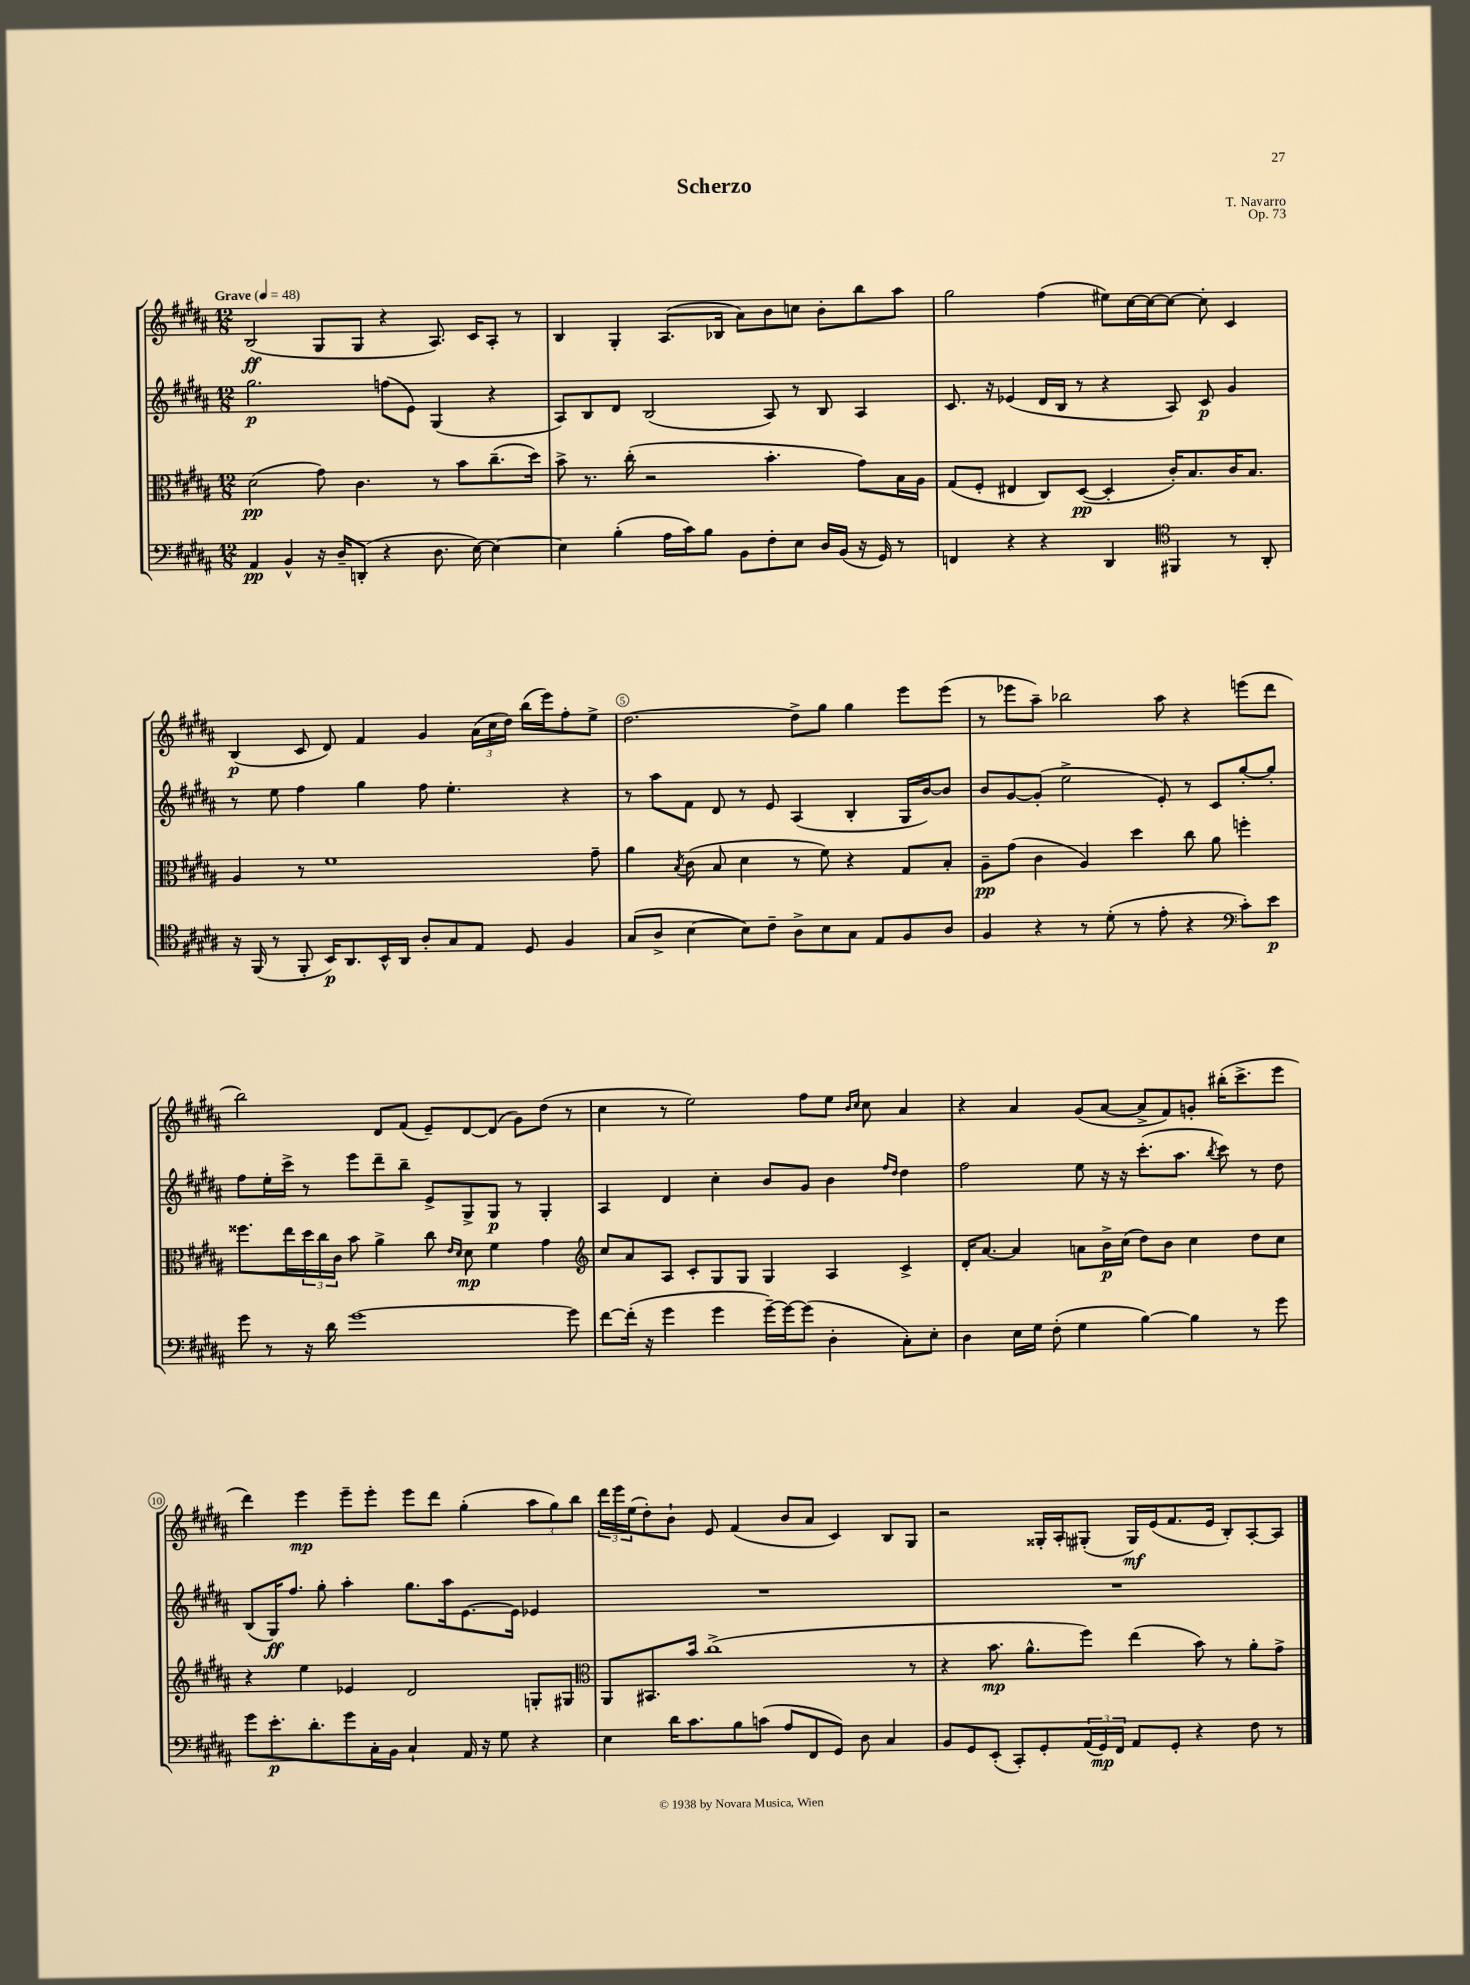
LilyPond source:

\header { title = "Scherzo" composer = "T. Navarro" opus = "Op. 73" }
<<
\new StaffGroup <<
\new Staff = "s0" {
    \clef treble \key b \major \numericTimeSignature \time 12/8 \tempo "Grave" 4 = 48
    b2\ff( gis8 gis8 r4 ais8.) cis'16 ais8-. r8 |
    b4 gis4-. ais8.( bes16 ais'8) b'8 c''8 b'8-. b''8 ais''8 |
    gis''2 fis''4( eis''8) cis''16~ cis''16~ cis''8~ cis''8-. cis'4 |
    b4\p( cis'8 dis'8) fis'4 gis'4 \tuplet 3/2 { ais'16( cis''16 dis''16) } b''16( e'''16) fis''8-. e''8-> |
    dis''2.~ dis''8-> gis''8 gis''4 e'''8 e'''8( |
    r8 ees'''8 ais''8--) bes''2 ais''8 r4 e'''8( dis'''8 |
    b''2) dis'8 fis'8( e'8--) dis'8~ dis'8( gis'8) dis''8( r8 |
    cis''4 r8 e''2) fis''8 e''8 \grace { b'16 cis''16 } cis''8 ais'4 |
    r4 ais'4 gis'8( ais'8~ ais'8-> fis'8) g'8-. bis''16-.( cis'''8.-> e'''8 |
    dis'''4) e'''4\mp e'''8-- e'''8-. e'''8 dis'''8 gis''4-.( \tuplet 3/2 { ais''8 gis''8) b''8 } |
    \tuplet 3/2 { dis'''16 e'''16 e''16( } dis''8-.) b'8-! e'8 fis'4( b'8 ais'8 cis'4) b8 gis8 |
    r2 gisis16-. ais16-. gis8-.( gis16\mf) e'16( fis'8. e'16 b8-.) ais8~-. ais8 \bar "|." |
}
\new Staff = "s1" {
    \clef treble \key b \major \numericTimeSignature \time 12/8
    gis''2.\p f''8( e'8) gis4( r4 |
    ais8) b8 dis'8 b2( ais8) r8 b8 ais4 |
    cis'8. r16 ees'4( dis'16 b16 r8 r4 ais8) cis'8\p gis'4 |
    r8 e''8 fis''4 gis''4 fis''8 e''4.-. r4 |
    r8 ais''8 fis'8 dis'8 r8 e'8 ais4( b4-. gis16 b'16~) b'8 |
    b'8 gis'8~ gis'8-.( e''2-> e'8-.) r8 cis'8 gis''8~-. gis''8-. |
    fis''8 e''16-. cis'''16-> r8 e'''8 dis'''8-- b''8-- e'8-> gis8-> gis8\p r8 gis4-. |
    ais4 dis'4 cis''4-. b'8 gis'8 b'4 \grace { fis''16 dis''16 } dis''4 |
    fis''2 e''8 r16 r16 cis'''8.-.( ais''8. \acciaccatura { b''8 } cis'''8) r8 dis''8 |
    b8( gis16\ff) fis''8. gis''8-. ais''4-. gis''8. ais''16 e'8.~ e'16 ees'4 |
    R1. |
    R1. \bar "|." |
}
\new Staff = "s2" {
    \clef alto \key b \major \numericTimeSignature \time 12/8
    dis'2\pp( gis'8) cis'4. r8 b'8 cis''8.--( dis''16) |
    b'8-> r8. cis''16-.( r2 b'4.-. gis'8) b16 ais16 |
    gis8( fis8-. eis4 cis8) dis8~\pp( dis4-. cis'16-.) b8. cis'16 b8. |
    ais4 r8 fis'1 gis'8-- |
    ais'4 \acciaccatura { b8 } cis'8( b8 dis'4 r8 fis'8) r4 gis8 b8-. |
    ais8--\pp gis'8( cis'4 ais4) dis''4 cis''8 ais'8 f''4-. |
    fisis''8. e''16 \tuplet 3/2 { dis''16 cis''16 cis'16 } b'8 ais'4-> cis''8 \grace { e'16 dis'16 } dis'8\mp fis'4 gis'4 |
    \clef treble cis''8 ais'8 ais8 cis'8-. gis8 gis8 gis4 ais4 cis'4-> |
    dis'16-. ais'8.~ ais'4 a'8 b'16->\p cis''16( dis''8) b'8 cis''4 dis''8 cis''8 |
    r4 e''4 ees'4 dis'2 g8-. gis8 |
    \clef alto ais,8 bis,8. b'16 cis''1->( r8 |
    r4 b'8.\mp ais'8.-^ fis''8) e''4( b'8) r8 ais'8-. gis'8-> \bar "|." |
}
\new Staff = "s3" {
    \clef bass \key b \major \numericTimeSignature \time 12/8
    ais,4\pp b,4-^ r16 dis16-- d,8-.( r4 dis8. e16~) e4~ |
    e4 b4-.( ais16 cis'16) b8 b,8 fis8-. e8 dis16 b,16( r16 gis,16) r8 |
    f,4 r4 r4 dis,4 \clef tenor fis,4 r8 ais,8-. |
    r16 fis,16( r8 fis,8-. b,16\p) ais,8. b,16-^ ais,16 ais8-. gis8 e8 dis8 fis4 |
    gis8( ais8-> b4~ b8) cis'8-- ais8-> b8 gis8 e8 fis8 ais8 |
    fis4 r4 r8 dis'8-.( r8 e'8-. r4 \clef bass cis'8-.) e'8\p |
    gis'8 r8 r16 dis'16 gis'1~ gis'8 |
    fis'8~ fis'16-.( r16 gis'4 gis'4 gis'16~--) gis'16~ gis'8( dis4-. cis8-.) e8-. |
    dis4 e16 gis16 fis8-.( gis4 b4~) b4 r8 gis'8 |
    gis'8 e'8.-.\p dis'8.-. gis'8 cis16-. b,16 cis4-! ais,16 r16 gis8 r4 |
    e4 dis'16 cis'8. b8 c'8( ais8 fis,8 gis,8) dis8 cis4 |
    b,8 gis,8 e,8-.( cis,8-.) gis,8-. \tuplet 3/2 { ais,16( gis,16\mp) fis,16 } ais,8 gis,8-. r4 fis8 r8 \bar "|." |
}
>>
>>
\layout { \context { \Score \override BarNumber.break-visibility = ##(#f #t #t) barNumberVisibility = #(every-nth-bar-number-visible 5) \override BarNumber.stencil = #(make-stencil-circler 0.1 0.3 ly:text-interface::print) } }
